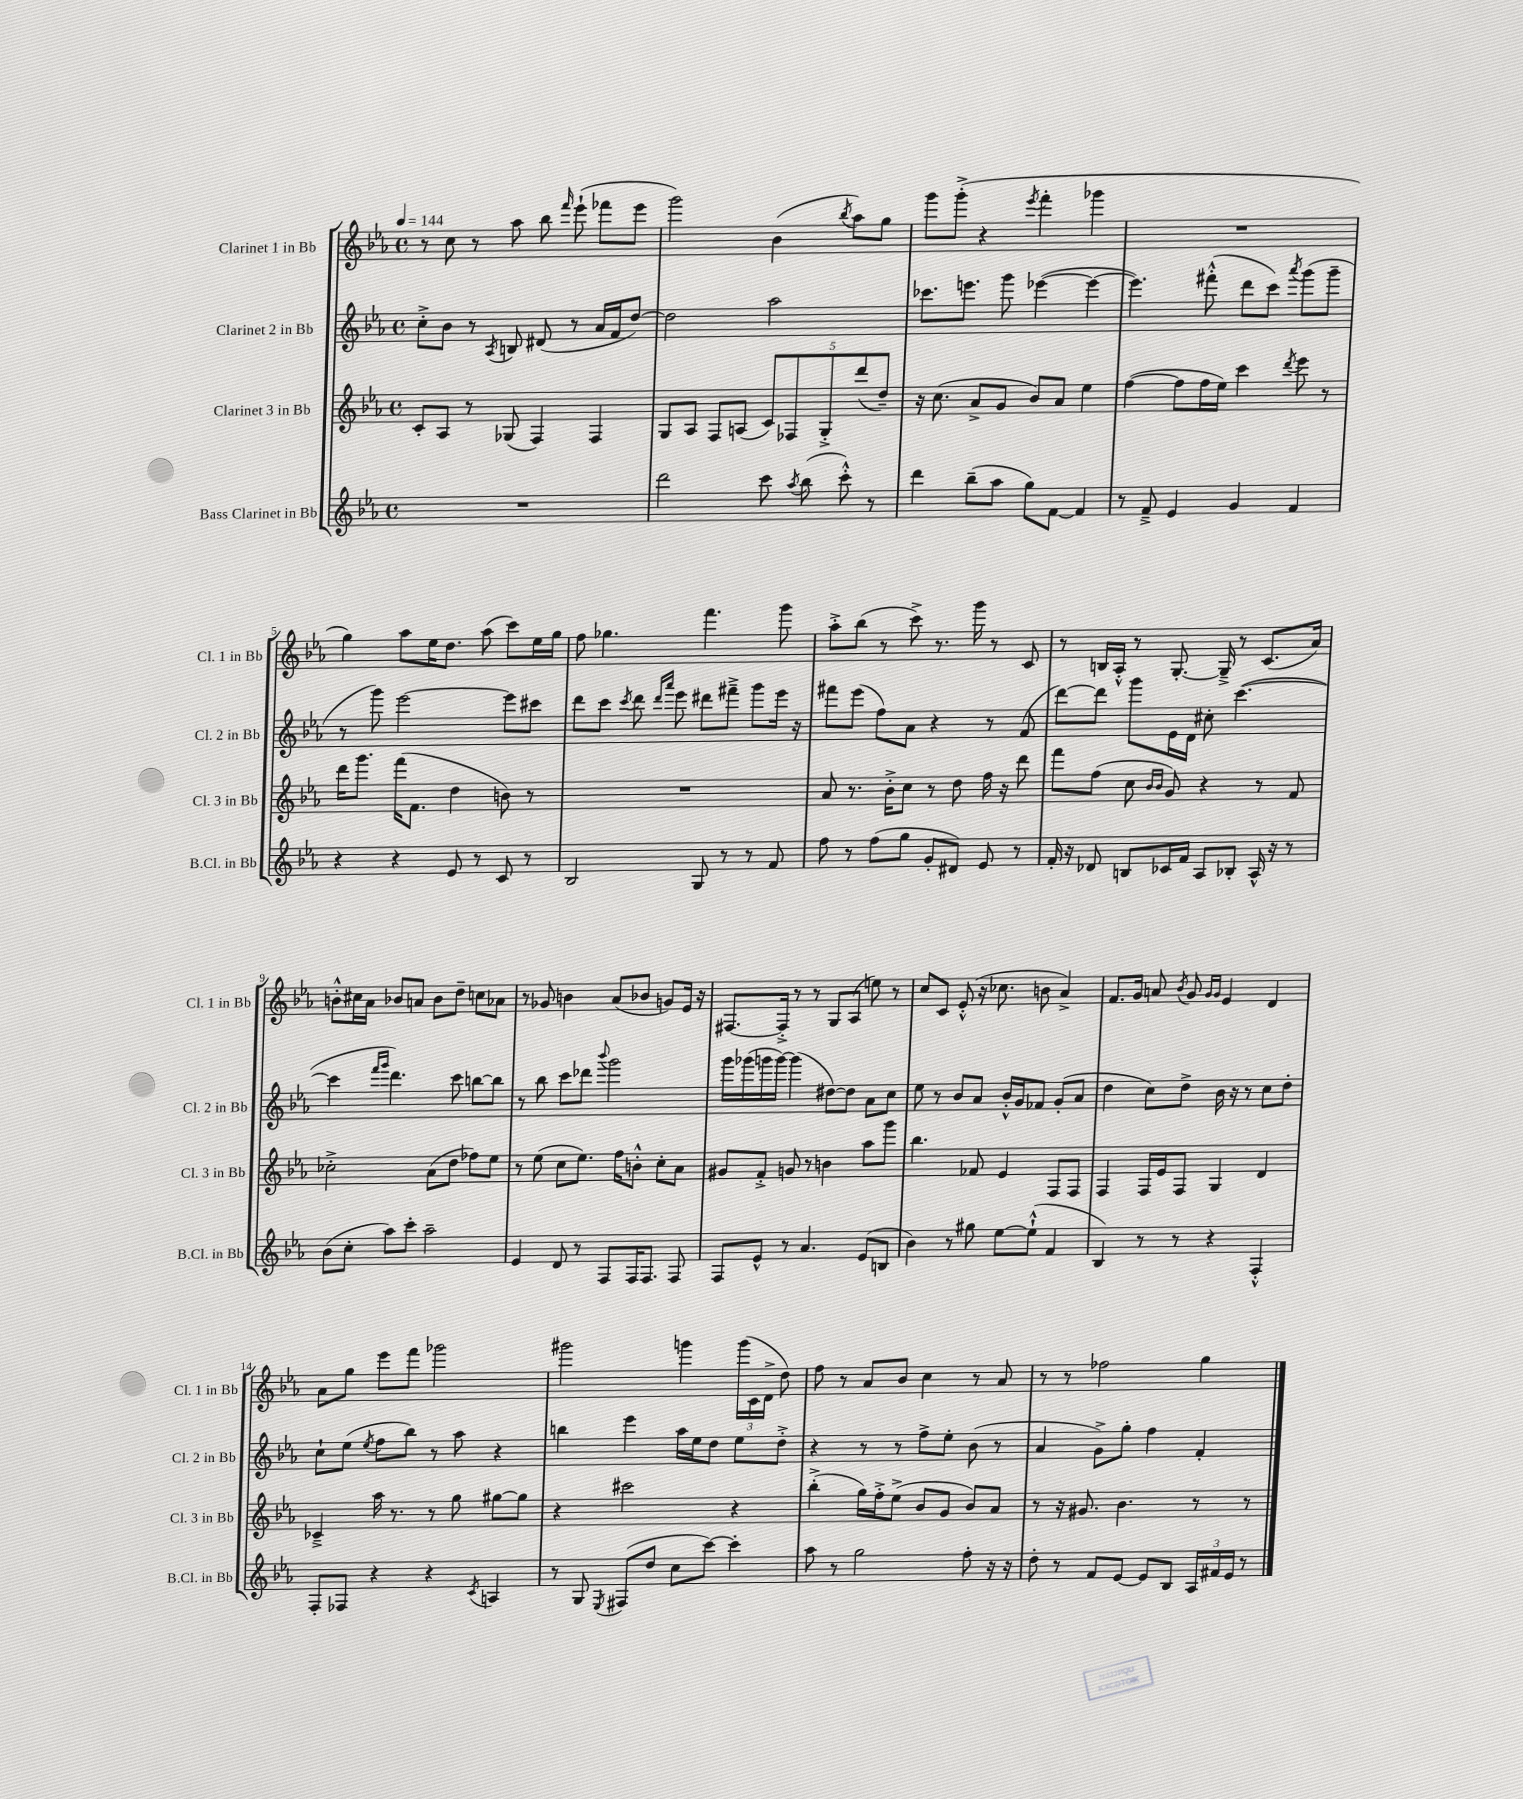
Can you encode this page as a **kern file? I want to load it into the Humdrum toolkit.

**kern	**kern	**kern	**kern
*part4	*part3	*part2	*part1
*staff4	*staff3	*staff2	*staff1
*I"Bass Clarinet in Bb	*I"Clarinet 3 in Bb	*I"Clarinet 2 in Bb	*I"Clarinet 1 in Bb
*I'B.Cl. in Bb	*I'Cl. 3 in Bb	*I'Cl. 2 in Bb	*I'Cl. 1 in Bb
*clefG2	*clefG2	*clefG2	*clefG2
*k[b-e-a-]	*k[b-e-a-]	*k[b-e-a-]	*k[b-e-a-]
*M4/4	*M4/4	*M4/4	*M4/4
*met(c)	*met(c)	*met(c)	*met(c)
*MM144	*MM144	*MM144	*MM144
=1	=1	=1	=1
1r	8c'/L	8cc'^\L	8r
.	8A-/J	8b-\J	8cc\
.	8r	8r	8r
.	.	8qA-/	.
.	(8G-X/	8Bn/	8aa-\
.	4F/)	(8d#X/	8bb-\
.	.	.	16qqfff/
.	.	8r	(8eee-`\
.	4F/	16a-/LL	8fff-X\L
.	.	16f/J	.
.	.	[8dd/J)	8eee-\J
=2	=2	=2	=2
2ddd\	8G/L	2dd\]	2ggg\)
.	8A-/J	.	.
.	8F/L	.	.
.	(8An/J	.	.
8ccc\	10c/L)	2aa-\	(4b-\
.	10F-X/	.	.
8qaa-/	.	.	.
(8bb-\	.	.	.
.	10G'^/	.	.
.	.	.	8qbb-/
8ccc'^^\)	.	.	8aa-\L)
.	(10ddd/	.	.
8r	.	.	8gg\J
.	10dd~/J)	.	.
=3	=3	=3	=3
4ddd\	16r	8.ccc-X\L	8ggg\L
.	(8.cc\	.	.
.	.	.	(8ggg'^\J
.	.	8.eeen\J	.
(8bb-~\L	8a-^/L	.	4r
8aa-\J	8g/J	8ggg\	.
.	.	.	8qeee-/
8gg\L)	8b-/L)	([4eee-X\	4fff'\
[8f\J	8a-/J	.	.
4f/]	4ee-\	4eee-\_	4ggg-X\
=4	=4	=4	=4
8r	([4ff\	4.eee-\])	1r
8f~^/	.	.	.
4e-/	8ff\L]	.	.
.	16ff\L	(8fff#X'^^\	.
.	16ee-\JJ)	.	.
4g/	4ccc\	8ddd\L	.
.	.	8ccc\J)	.
.	8qddd/	8qaaa-/	.
4f/	8eee-\	(8ggg\L	.
.	8r	8ggg~\J	.
!!LO:LB:g=z
=5	=5	=5	=5
4r	16ddd\KL	8r	4gg\)
.	8.ggg\J	.	.
.	.	8ggg\)	.
4r	(16fff\KL	[2eee-\	8aa-\L
.	8.f\J	.	.
.	.	.	16ee-\K
.	.	.	8.dd\J
8e-/	4dd\	.	.
8r	.	.	(8aa-\
8c/	8bn\)	8eee-\L]	8ccc\L)
8r	8r	8ccc#X\J	16ee-\L
.	.	.	16gg\JJ
=6	=6	=6	=6
2B-/	1r	8ddd\L	8ff\
.	.	8ccc\J	4.gg-X\
.	.	8qccc/	.
.	.	8ddd\	.
.	.	16qqddd/LL	.
.	.	16qqaaa-/JJ	.
.	.	8eee-\	.
8G/	.	8ddd#X\L	4.fff\
8r	.	8fff#X~^\J	.
8r	.	8ggg\L	.
8f/	.	16eee-\Jk	8ggg\
.	.	16r	.
=7	=7	=7	=7
8ff\	8a-/	8fff#X\L	8aa-'^\L
8r	8.r	(8eee-\J	(8bb-\J
(8ff\L	.	8ff\L)	8r
.	16b-'^\KL	.	.
8gg\J	8cc\J	8a-\J	8ccc^\)
8g'/L	8r	4r	8.r
8d#X/J)	8dd\	.	.
.	.	.	16ggg\
8e-/	16ff\	8r	8r
.	16r	.	.
8r	8ddd\	(8f/	8c/
=8	=8	=8	=8
16f'/	8fff\L	[8ddd\L)	8r
16r	.	.	.
8d-X/	(8ff\J	8ddd\J]	16Bn/LL
.	.	.	16A-'^^/JJ
8Bn/L	8cc\	8ggg\L	8r
.	16qqb-/LL	.	.
.	16qqb-/JJ	.	.
16c-X/L	8g/)	16e-\L	[8.G'/
16f/JJ	.	16d\JJ	.
8A-/L	4r	8cc#X'\	.
.	.	.	16G~^/]
8B-X'/J	.	([4.ccc\	8r
16A-^^/	8r	.	(8.c/L
16r	.	.	.
8r	8f/	.	.
.	.	.	16a-/Jk)
!!LO:LB:g=z
=9	=9	=9	=9
(8b-\L	2cc-X'^\	4ccc\]	8bn'^^\L
8cc'\J	.	.	16cc#X\L
.	.	.	16a-\JJ
.	.	16qqfff/LL	.
.	.	16qqggg/JJ	.
8aa-\L)	.	4.ddd\)	8b-X/L
8ccc'\J	.	.	8an/J
2aa-~\	(8a-\L	.	8b-\L
.	8dd\J	8ccc\	8dd~\J
.	8ff-X\L)	[8bbn\L	8ccn\L
.	8ee-\J	8bb\J]	8a-X\J
=10	=10	=10	=10
4e-/	8r	8r	8r
.	(8ee-\	8bb-\	8g-X/
8d/	8cc\L	8ccc\L	4bn\
8r	8.ee-\J)	8ddd-X\J	.
.	.	8qqbbb-/	.
8F/L	.	2ggg\	(8a-/L
.	16ff\KL	.	.
16F/K	8bn'^^\J	.	8b-X/J
8.F/J	.	.	.
.	8cc'\L	.	8gn/L)
8F/	8a-\J	.	16e-/Jk
.	.	.	16r
=11	=11	=11	=11
8F/L	8g#X/L	16ggg\LL	[8.F#X/L
.	.	(16ggg-X\	.
8e-^^/J	8f'^/J	16gggn\	.
.	.	[16ggg\JJ)	16F#'^/Jk]
8r	8gn/	(4ggg\]	8r
4.a-/	8r	.	8r
.	4bn\	[8dd#X\L)	8G/L
.	.	8dd#\J]	(8A-/J
(8e-/L	8aa-\L	8a-\L	8een\)
8Bn/J	8ggg\J	8cc\J	8r
=12	=12	=12	=12
4b-\)	4.bb-\	8ee-\	8cc/L
.	.	8r	8c/J
8r	.	8b-/L	(8e-'^^/
8gg#X\	8f-X/	8a-/J	16r
.	.	.	8.cc-X\
[8ee-\L	4e-/	16b-'^^/LL	.
.	.	16g/J	.
(8ee-`^^\J]	.	8f-X/J	8bn\
4f/	8F/L	(8g'/L	4a-^/)
.	8F/J	8a-/J	.
=13	=13	=13	=13
4B-/)	4F/	4dd\	8.f/L
.	.	.	16g/Jk
8r	16F/LL	8cc\L)	8an/
.	16e-/J	.	.
.	.	.	8qb-/
8r	8F/J	8dd^\J	8g/
.	.	.	16qqg/LL
.	.	.	16qqg/JJ
4r	4G/	16b-\	4e-/
.	.	16r	.
.	.	8r	.
4F'^^/	4d/	8cc\L	4d/
.	.	8dd'\J	.
!!LO:LB:g=z
=14	=14	=14	=14
8F'/L	4c-X~^/	8cc`\L	8a-\L
8F-X/J	.	(8ee-\J	8gg\J
.	.	8qee-/	.
4r	16aa-\	8ff\L	8eee-\L
.	8.r	.	.
.	.	8bb-\J)	8fff\J
4r	8r	8r	2ggg-X\
.	8gg\	8aa-\	.
8qc/	.	.	.
4An/	[8gg#X\L	4r	.
.	8gg#\J]	.	.
=15	=15	=15	=15
8r	4r	4bbn\	2ggg#X\
8G/	.	.	.
8qE-/	.	.	.
(8F#X/L	2ccc#X\	4eee-\	.
8dd/J	.	.	.
8cc\L	.	16aa-\LL	4gggn\
.	.	16ee-\J	.
[8ccc\J)	.	8dd\J	.
4ccc'\]	4r	8ee-\L	(24ggg\LL
.	.	.	24c\
.	.	.	24d^\JJ
.	.	8dd'^\J	8dd\)
=16	=16	=16	=16
8aa-\	(4bb-'^\	4r	8ff\
8r	.	.	8r
2gg\	16gg\LL)	8r	8a-/L
.	16ff'^\J	.	.
.	(8ee-^\J	8r	8b-/J
.	8b-/L	8ff^\L	4cc\
.	8g/J	8ee-'\J	.
8ff'\	8b-/L)	(8b-\	8r
16r	8a-/J	8r	8a-/
16r	.	.	.
=17	=17	=17	=17
8dd'\	8r	4a-/	8r
8r	16r	.	8r
.	8.g#X/	.	.
8f/L	.	8g^\L)	2ff-X\
[8e-/J	4.b-\	8gg'\J	.
8e-/L]	.	4ff\	.
8B-/J	.	.	.
24A-/LL	8r	4f'/	4gg\
24f#X/	.	.	.
24e-/JJ	.	.	.
8r	8r	.	.
==	==	==	==
*-	*-	*-	*-
